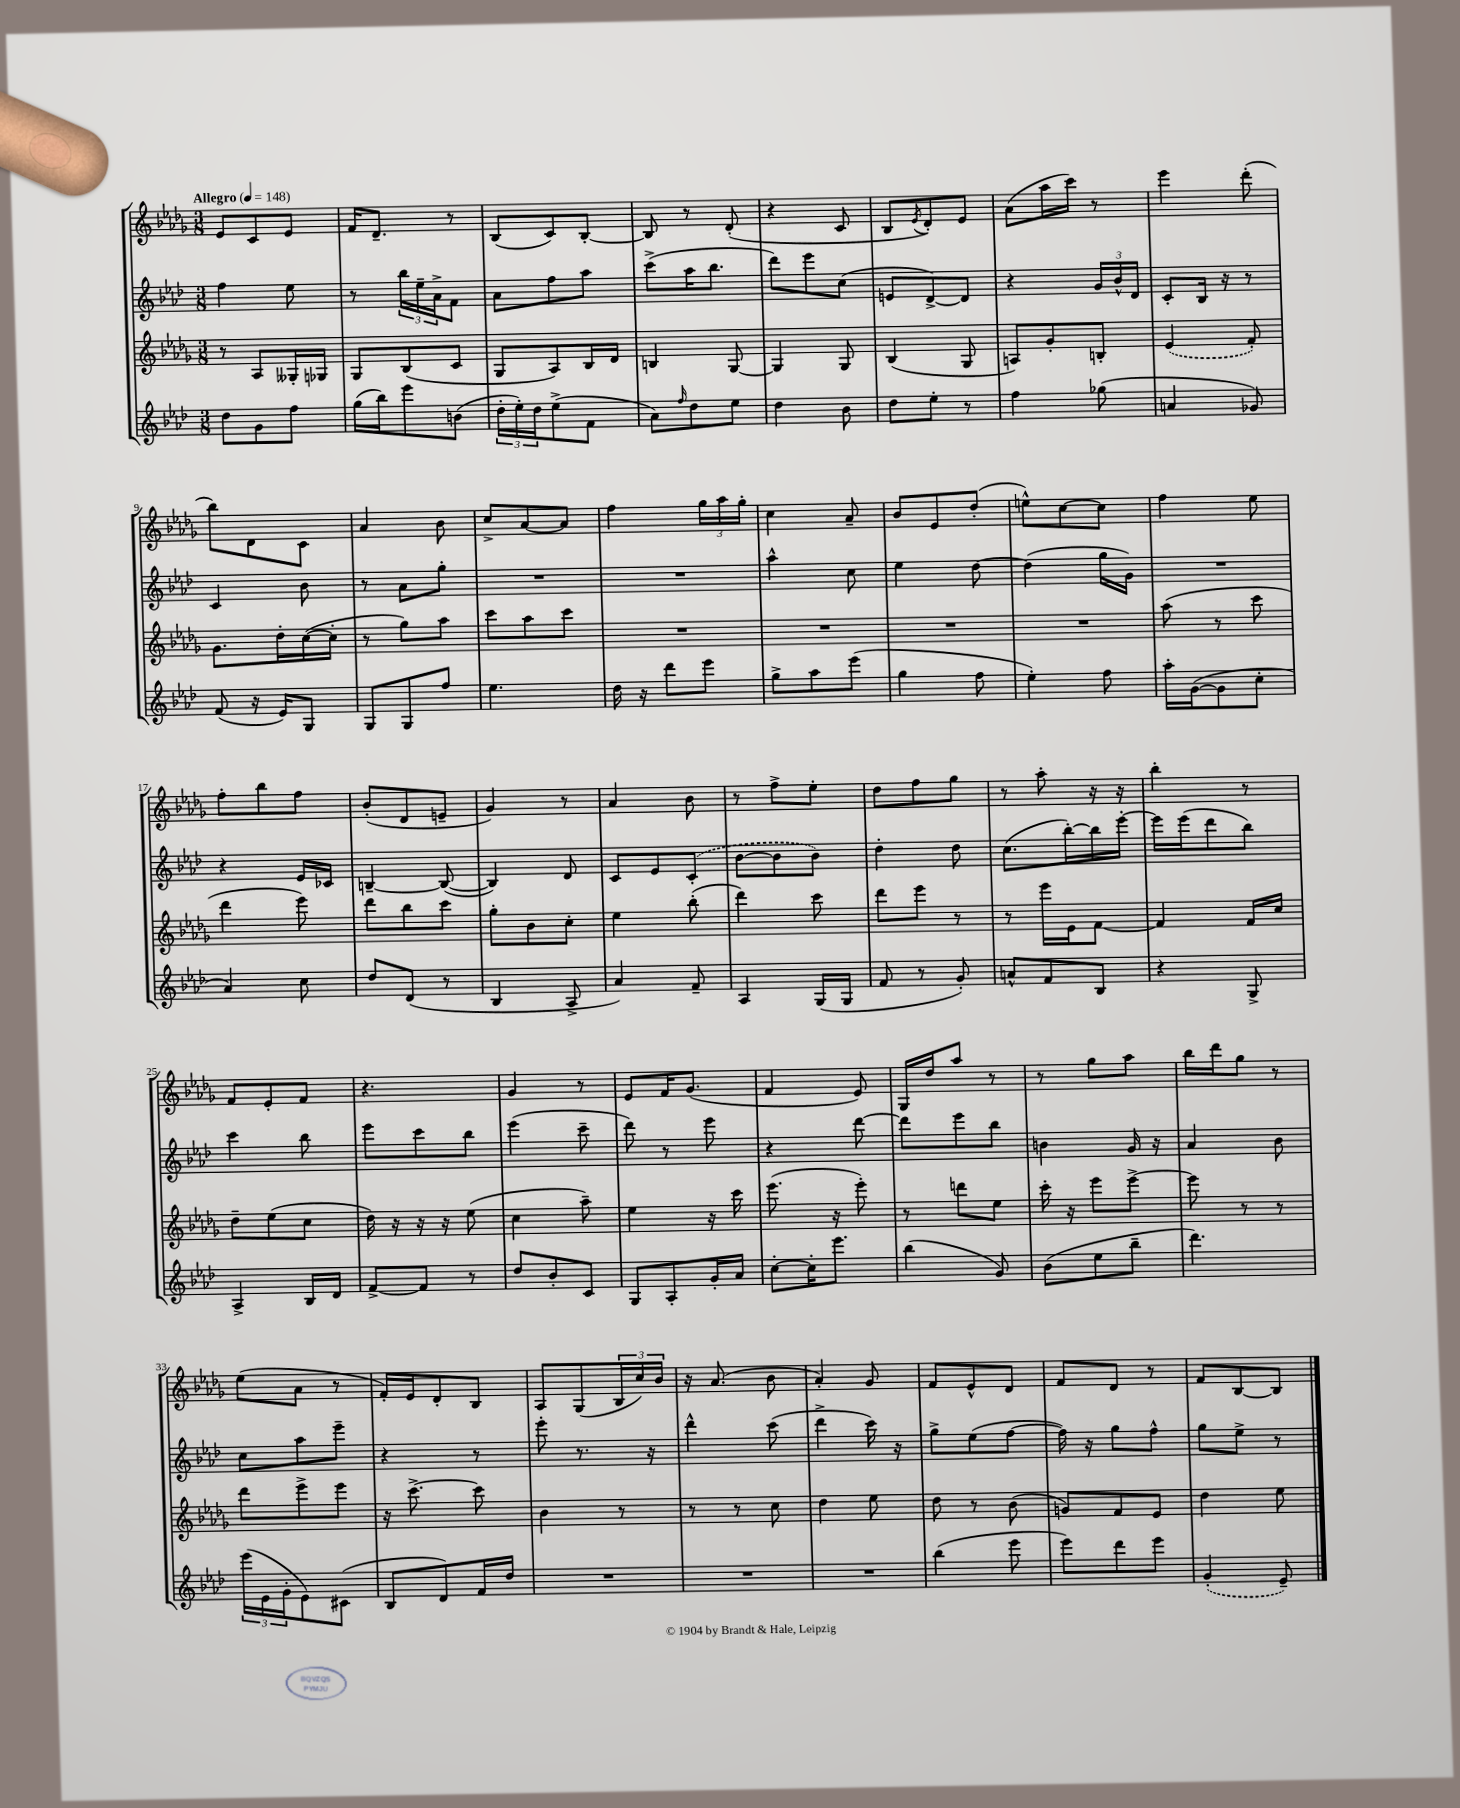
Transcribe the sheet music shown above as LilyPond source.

<<
\new StaffGroup <<
\new Staff = "s0" {
    \clef treble \key des \major \numericTimeSignature \time 3/8 \tempo "Allegro" 4 = 148
    ees'8 c'8 ees'8 |
    f'16 des'8.-- r8 |
    bes8( c'8) bes8~-. |
    bes8 r8 des'8-.( |
    r4 c'8 |
    bes8 \acciaccatura { ees'8 } des'8-.) ees'8 |
    aes'8( aes''16 c'''16) r8 |
    ees'''4 des'''8-.( |
    bes''8) des'8 c'8 |
    aes'4 bes'8 |
    c''8-> aes'8~ aes'8 |
    f''4 \tuplet 3/2 { ges''16 aes''16 ges''16-. } |
    c''4 aes'8-- |
    bes'8 ees'8 des''8-.( |
    e''8-^) c''8~ c''8 |
    f''4 ees''8 |
    f''8-. bes''8 f''8 |
    bes'8-.( des'8 e'8-- |
    ges'4) r8 |
    aes'4 bes'8 |
    r8 f''8-> ees''8-. |
    des''8 f''8 ges''8 |
    r8 aes''8-. r16 r16 |
    bes''4-. r8 |
    f'8 ees'8-. f'8 |
    r4. |
    ges'4 r8 |
    ees'8 f'16 ges'8.( |
    f'4 ees'8) |
    ges16 des''16 aes''8 r8 |
    r8 ges''8 aes''8 |
    bes''16 des'''16 ges''8 r8 |
    ees''8( aes'8 r8 |
    f'16-.) ees'16 des'8-. bes8 |
    aes8 ges8( \tuplet 3/2 { bes16 c''16) bes'16 } |
    r16 aes'8.( bes'8 |
    aes'4-.) ges'8 |
    f'8 ees'8-^ des'8 |
    f'8 des'8 r8 |
    f'8 bes8~ bes8 \bar "|." |
}
\new Staff = "s1" {
    \clef treble \key aes \major \numericTimeSignature \time 3/8
    f''4 ees''8 |
    r8 \tuplet 3/2 { bes''16 ees''16-- aes'16-> } f'8 |
    aes'8 f''8 aes''8 |
    c'''8->( aes''16 bes''8. |
    des'''8) ees'''8 c''8( |
    e'8 des'8~->) des'8 |
    r4 \tuplet 3/2 { g'16 bes'16-^ des'16 } |
    c'8-. bes16 r16 r8 |
    c'4 bes'8 |
    r8 aes'8 g''8-. |
    R4. |
    R4. |
    aes''4-^ c''8 |
    ees''4 des''8~ |
    des''4( g''16 g'16) |
    R4. |
    r4 ees'16 ces'16 |
    b4~-- b8~( |
    b4) des'8 |
    c'8 ees'8 \once \slurDashed c'8-.( |
    bes'8~ bes'8 bes'8) |
    des''4-. des''8 |
    c''8.( bes''16~-.) bes''16 ees'''16~-. |
    ees'''16 ees'''16( des'''8 bes''8) |
    c'''4 bes''8 |
    ees'''8 c'''8 bes''8 |
    ees'''4( c'''8-- |
    des'''8) r8 ees'''8 |
    r4 des'''8~ |
    des'''8 ees'''8 bes''8 |
    b'4 g'16 r16 |
    aes'4 bes'8 |
    c''8 aes''8 ees'''8-- |
    r4 r8 |
    ees'''8-. r8. r16 |
    des'''4-^ c'''8( |
    des'''4-> c'''16) r16 |
    g''8-> ees''8( f''8~ |
    f''16) r16 g''8 f''8-^ |
    g''8 ees''8-> r8 \bar "|." |
}
\new Staff = "s2" {
    \clef treble \key des \major \numericTimeSignature \time 3/8
    r8 aes8 geses16-. ges16 |
    ges8 bes8( c'8 |
    ges8 aes8) bes16 des'16 |
    b4 ges8~ |
    ges4 ges8 |
    bes4( ges8 |
    a8) ges'8-. b8-. |
    \once \slurDashed ees'4( f'8-.) |
    ges'8. des''16-. c''16~( c''16-. |
    r8 ges''8) aes''8 |
    c'''8 aes''8 c'''8 |
    R4. |
    R4. |
    R4. |
    R4. |
    aes''8( r8 c'''8 |
    des'''4 ees'''8) |
    des'''8 bes''8 c'''8 |
    ges''8-. bes'8 c''8-. |
    ees''4 bes''8-.( |
    des'''4) c'''8 |
    des'''8 ees'''8 r8 |
    r8 ees'''16 ees'16 f'8~ |
    f'4 f'16 c''16 |
    des''8-- ees''8( c''8 |
    des''16) r16 r16 r16 ees''8( |
    c''4 aes''8--) |
    ees''4 r16 c'''16 |
    ees'''8.( r16 ees'''8-.) |
    r8 d'''8 ees''8 |
    c'''16-. r16 ees'''8 ees'''8~-> |
    ees'''8 r8 r8 |
    des'''8 ees'''8-> ees'''8 |
    r16 c'''8.~-> c'''8 |
    bes'4 r8 |
    r8 r8 c''8 |
    des''4 ees''8 |
    des''8 r8 bes'8( |
    g'8) f'8 ees'8 |
    des''4 ees''8 \bar "|." |
}
\new Staff = "s3" {
    \clef treble \key aes \major \numericTimeSignature \time 3/8
    des''8 g'8 f''8 |
    g''16( bes''16) ees'''8 b'8( |
    \tuplet 3/2 { des''16-. ees''16-.) des''16 } ees''8->( f'8 |
    aes'8) \grace { f''16 } des''8 ees''8 |
    des''4 bes'8 |
    des''8 ees''8-. r8 |
    f''4 ges''8( |
    a'4 ges'8) |
    f'8( r16 ees'16) g8 |
    g8 g8 f''8 |
    ees''4. |
    des''16 r16 des'''8 ees'''8 |
    g''8-> aes''8 ees'''8( |
    g''4 f''8 |
    ees''4-.) f''8 |
    aes''16-. g'16~( g'8 c''8-. |
    aes'4) c''8 |
    des''8 des'8( r8 |
    bes4 aes8-> |
    aes'4) f'8-- |
    aes4 g16( g16 |
    f'8 r8 g'8-.) |
    a'8-^ f'8 bes8 |
    r4 g8-> |
    aes4-> bes16 des'16 |
    f'8~-> f'8 r8 |
    des''8 bes'8-. c'8 |
    g8 aes8-. g'16-. aes'16 |
    c''8~-. c''16-. ees'''8. |
    bes''4( g'8) |
    bes'8( ees''8 bes''8-- |
    des'''4.) |
    \tuplet 3/2 { ees'''16( ees'16 g'16-. } ees'8) cis'8( |
    bes8 des'8) f'16 des''16 |
    R4. |
    R4. |
    R4. |
    bes''4( ees'''8 |
    ees'''8) des'''8 ees'''8 |
    \once \slurDashed g'4-.( ees'8--) \bar "|." |
}
>>
>>
